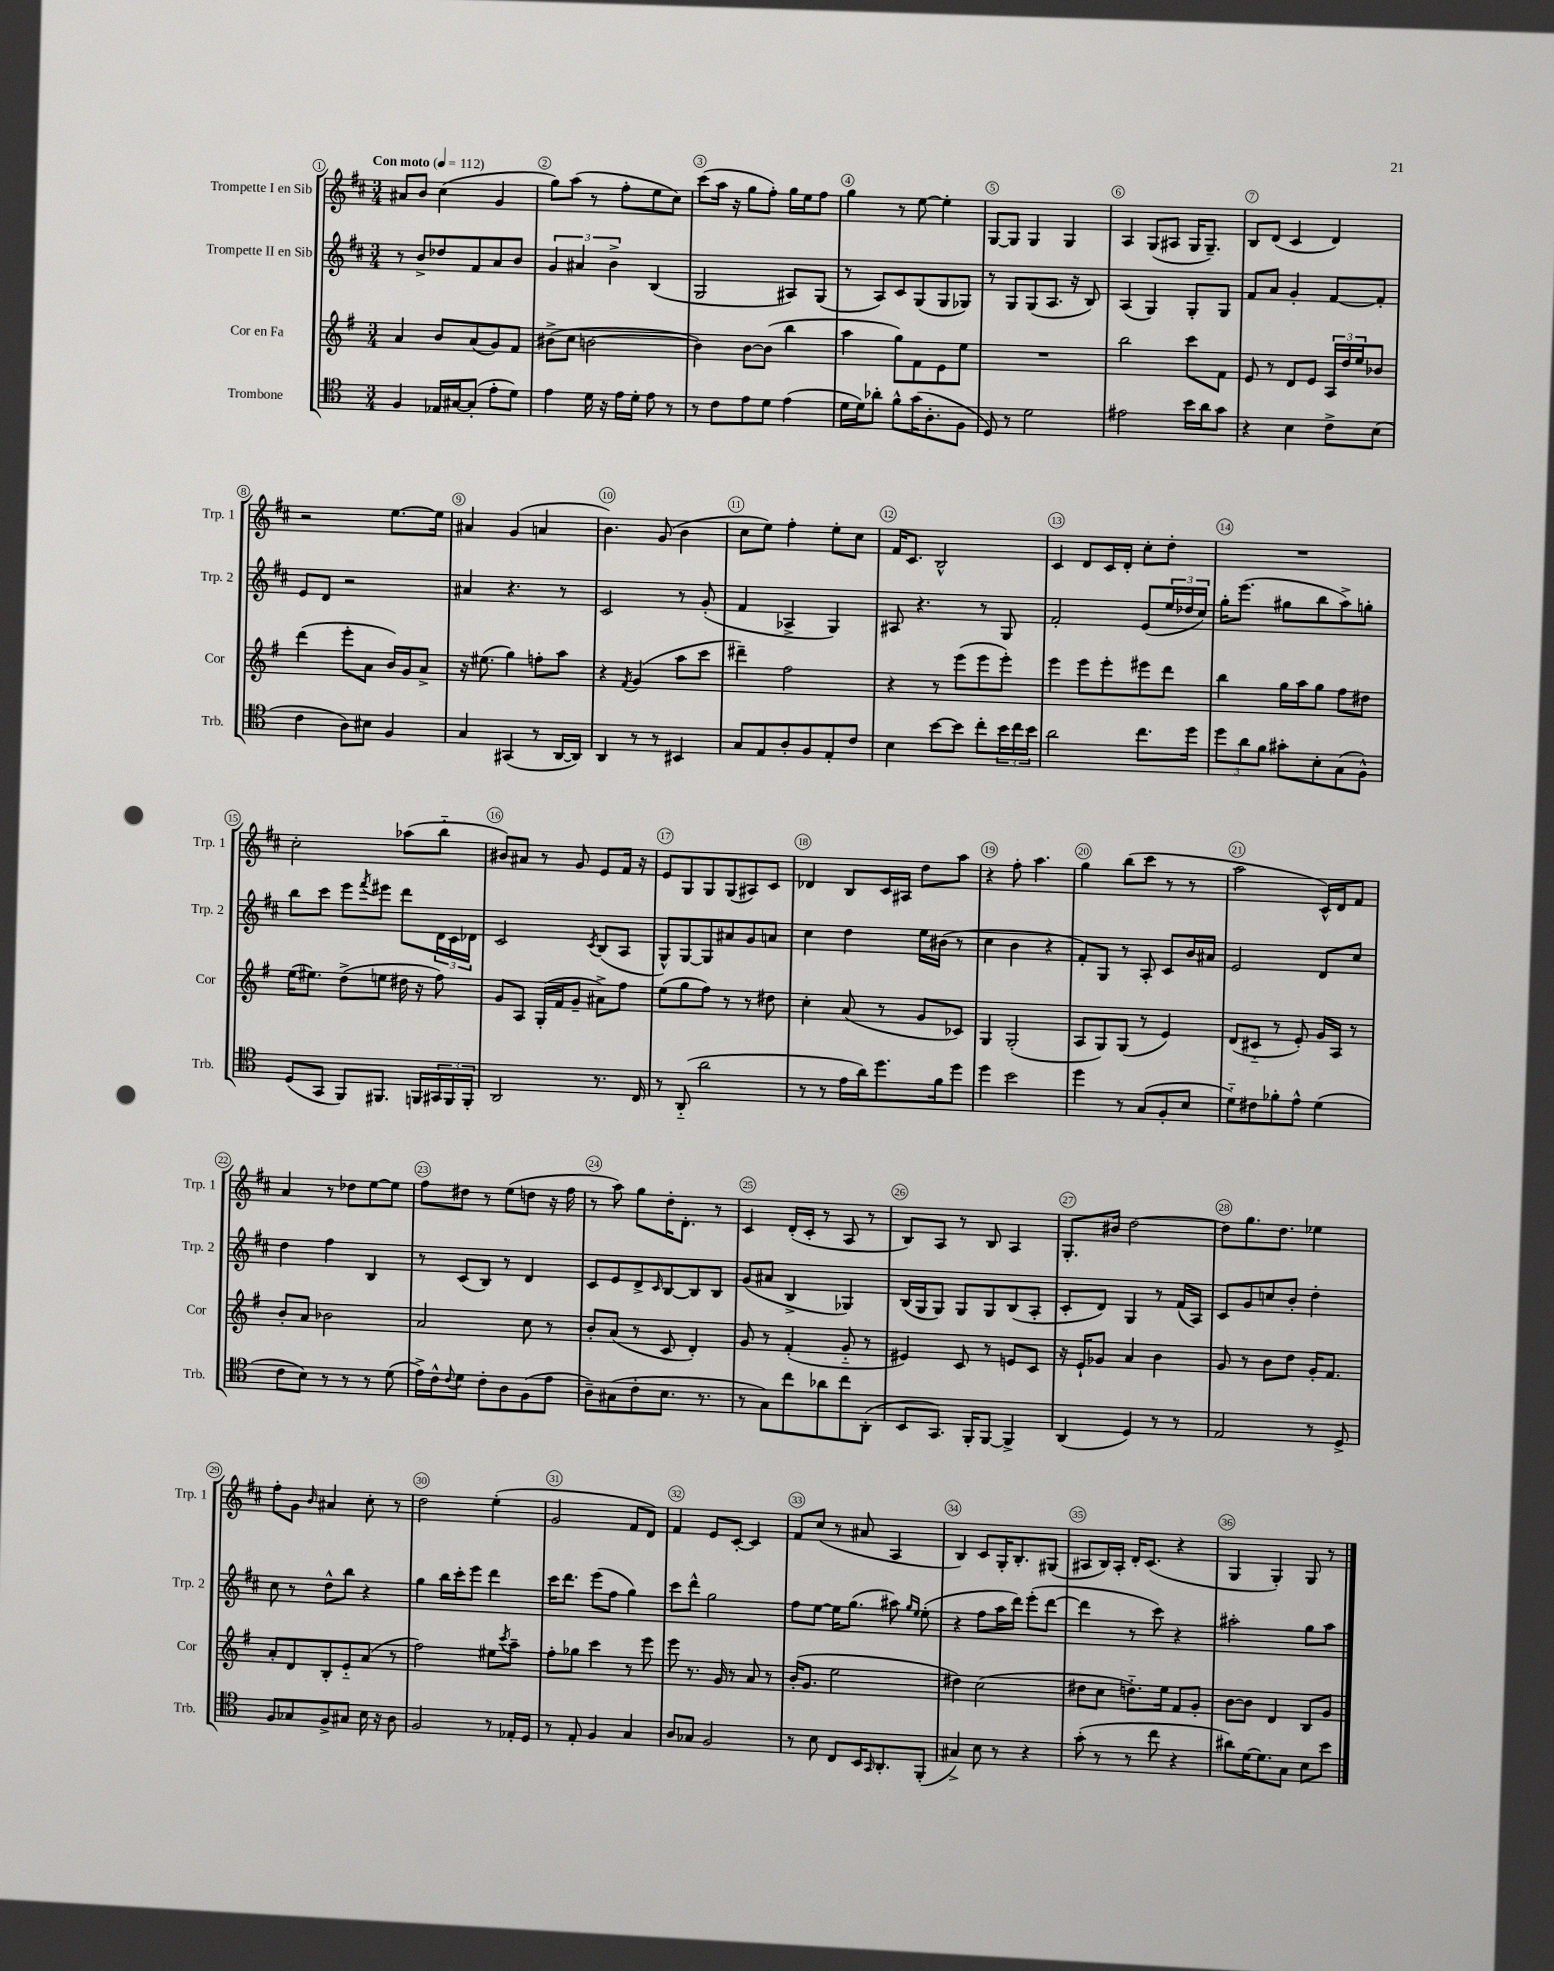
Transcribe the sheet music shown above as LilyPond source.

<<
\new StaffGroup <<
\new Staff = "s0" \with { instrumentName = "Trompette I en Sib" shortInstrumentName = "Trp. 1" } {
    \clef treble \key d \major \numericTimeSignature \time 3/4 \tempo "Con moto" 4 = 112
    ais'8 b'8 cis''4( g'4 |
    g''8) a''8( r8 fis''8-. e''8 cis''8) |
    cis'''8( a''16 r16 g''8 fis''8-.) g''16 e''16 fis''8 |
    g''4 r8 e''8~ e''4-. |
    g8~ g8 g4 g4 |
    a4 g8( ais8 g16 g8.--) |
    b8 d'8( cis'4 d'4) |
    r2 e''8.~ e''16 |
    ais'4 g'4( a'4 |
    b'4.) g'8( b'4 |
    cis''8 e''8) fis''4-. e''8-. cis''8 |
    fis'16 cis'8. b2-^ |
    cis'4 d'8 cis'16 d'16-. cis''8-. d''8-. |
    R2. |
    cis''2-. aes''8( b''8-_ |
    bis'8) ais'8 r8 g'8 e'8 fis'16 r16 |
    e'8 g8 g8 g8( ais8) cis'8 |
    des'4 b8 cis'16 ais16 d''8 a''8 |
    r4 fis''8-. a''4. |
    g''4 b''8( cis'''8 r8 r8 |
    a''2 cis'16-^) d'16 fis'8 |
    a'4 r8 des''8 e''8~ e''8 |
    fis''8 dis''8 r8 e''8( d''8 r16 fis''16 |
    r8 a''8) g''8 d''16-. d'8.-. r8 |
    cis'4 d'16-.( cis'16-. r8 a8 r8 |
    b8) a8 r8 b8 a4 |
    g8.-. bis'16 d''2~ |
    d''8 g''8. d''8. ees''4 |
    fis''8-. g'8 \grace { b'16 } ais'4 cis''8-. r8 |
    d''2 e''4-.( |
    g'2 fis'8 d'8) |
    fis'4 e'8 cis'8~-. cis'4 |
    fis'8 cis''8( r8 ais'8 a4 |
    b4) cis'8 g16-. b8.-. gis8( |
    ais8 b16) ais16-. d'16-. cis'8.( r4 |
    g4 g4-.) g8 r8 \bar "|." |
}
\new Staff = "s1" \with { instrumentName = "Trompette II en Sib" shortInstrumentName = "Trp. 2" } {
    \clef treble \key d \major \numericTimeSignature \time 3/4
    r8 b'8-> des''8 fis'8 a'8 b'8 |
    \tuplet 3/2 { g'4 ais'4 b'4-> } b4( |
    g2 ais8) g8( |
    r8 a8) cis'8 g8( g8 ges8) |
    r8 g8 g8( a8. r16 b8) |
    a4( g4) g8-. g8 |
    fis'8 a'8 g'4-. fis'8~ fis'8-. |
    e'8 d'8 r2 |
    ais'4 r4. r8 |
    cis'2 r8 g'8-.( |
    fis'4 aes4-> g4) |
    ais8 r4. r8 g8 |
    fis'2-. e'8( \tuplet 3/2 { e''16 des''16 cis''16) } |
    g''16-. e'''8.( gis''8 b''8 a''8->) g''8-. |
    b''8 cis'''8 e'''8 \acciaccatura { fis'''8 } eis'''8 d'''8 \tuplet 3/2 { d'16 cis'16 des'16 } |
    cis'2 \acciaccatura { cis'8 } b8( a8 |
    g8-^) g8~ g8 ais'8 g'8 a'8 |
    cis''4 d''4 e''16 bis'16( r8 |
    cis''4 b'4 r4 |
    fis'8-.) g8 r8 a8-. cis'8 b'16 ais'16 |
    e'2 d'8 cis''8 |
    d''4 fis''4 b4 |
    r8 cis'8( b8) r8 d'4 |
    cis'8 e'8 d'8-> \grace { cis'16 } b8~ b8 b8 |
    g'8( ais'8 b4-> ges4) |
    b16( g16 g8) g8 g8 b8( a8-. |
    cis'8-. d'8) g4 r8 fis'16( a16) |
    cis'8 g'8 c''8 b'8-. d''4-. |
    cis''8 r8 d''8-^ b''8 r4 |
    g''4 b''16 cis'''16-. e'''8 d'''4 |
    cis'''16 d'''8. e'''8( fis''8 g''4) |
    cis'''8 d'''8-^ g''2 |
    fis''8 e''8~ e''16 g''8.( ais''8) \grace { g''16 e''16 } e''8-.( |
    r4 fis''8 a''16 d'''16) e'''8-.( d'''8~ |
    d'''4 r8 cis'''8) r4 |
    ais''2-. g''8 ais''8 \bar "|." |
}
\new Staff = "s2" \with { instrumentName = "Cor en Fa" shortInstrumentName = "Cor" } {
    \clef treble \key g \major \numericTimeSignature \time 3/4
    a'4 b'8 a'8( g'8) fis'8 |
    bis'8->( c''8 b'2~ |
    b'4) b'8~ b'8( b''4 |
    a''4 g''8) fis'8 e'8 e''8 |
    R2. |
    b''2 c'''8 fis'8 |
    e'8 r8 d'8 e'8 \tuplet 3/2 { a16 d''16 e''16 } bes'8 |
    d'''4( e'''8-. a'8 b'16) g'16 a'8-> |
    r16 eis''8.( g''4) f''8-. a''8 |
    r4 \acciaccatura { fis'8 } g'4( a''8 c'''8 |
    dis'''4--) fis''2 |
    r4 r8 e'''8( e'''8 e'''8-.) |
    e'''4 e'''8 e'''8-. eis'''8 d'''8 |
    b''4 g''16 a''16 g''8 fis''8 dis''8 |
    e''16( eis''8.) d''8->( e''8 dis''16 r16 fis''8) |
    g'8 a8 g16-.( fis'16 g'8-- ais'8->) fis''8 |
    e''8( g''8 fis''8) r8 r8 dis''8 |
    c''4-. a'8( r8 g'8 ces'8) |
    g4 g2-.( |
    a8 g8) g8( r8 e'4) |
    d'8( cis'8-_ r8 e'8-.) g'16 a16 r8 |
    b'8-. a'8 bes'2 |
    a'2 c''8 r8 |
    b'8-. a'8( r8 c'8 d'4-.) |
    g'8 r8 fis'4-.( g'8-_ r8 |
    eis'4) c'8 r8 e'8 c'8 |
    r16 e'16-! ges'8 a'4 b'4 |
    g'8 r8 b'8 d''8 g'16-. fis'8. |
    a'8-. d'8 b8-. e'8-_ a'8( r8 |
    fis''2) eis''8 \acciaccatura { c'''8 } a''8-- |
    fis''8-. ges''8 c'''4 r8 e'''8 |
    e'''8 r8. g'16 r8 a'8 r8 |
    b'16-.( g'8. e''2 |
    dis''4) c''2( |
    dis''8 c''8 d''8.-_) e''16 fis'8 g'8-. |
    b'8~ b'8 d'4 b8 g'8 \bar "|." |
}
\new Staff = "s3" \with { instrumentName = "Trombone" shortInstrumentName = "Trb." } {
    \clef tenor \key c \major \numericTimeSignature \time 3/4
    f4 ees16 gis16~ gis8-.( e'8-. d'8) |
    e'4 d'16 r16 e'16 d'16-. e'8 r8 |
    r8 c'8 e'8 d'8 e'4( |
    d'16 d'16) aes'8-. f'8-^ g'16( a8.-. f8 |
    d8) r8 d'2 |
    eis'2 b'16 a'16 g'8 |
    r4 b4 c'8-> b8( |
    c'4 a8) bis8 f4 |
    g4 gis,4( r8 a,16~ a,16) |
    a,4 r8 r8 bis,4 |
    g8 e8 a8-. f8 e8-. c'8 |
    b4 b'8~ b'8 c''8-. \tuplet 3/2 { b'16 c''16 b'16 } |
    a'2 c''8. d''16 |
    \tuplet 3/2 { d''8 a'8 f'8 } gis'8-. b8-. g8( f8-^) |
    d8( g,8 f,8) fis,8. f,16 \tuplet 3/2 { gis,16 f,16 f,16-. } |
    a,2 r8. c16 |
    r8 a,8-_( a'2 |
    r8 r8 e'16 a'16) d''8. f'16 d''8 |
    d''4 b'2 |
    d''4 r8 g8( f8-. b8 |
    d'8-_) cis'8 fes'8-. e'8-^ d'4( |
    c'8 b8) r8 r8 r8 d'8( |
    e'16->) c'16-^ \appoggiatura { c'8 } d'8 c'8-. a8 f8( e'8 |
    a8--) gis8( c'8-. b8. r8. |
    r8 g8) c''8 aes'8 c''8 a,8-.( |
    b,8 g,8.) f,16-. f,8~ f,4-> |
    a,4( d4) r8 r8 |
    e2 r8 d8-> |
    f8 ges8 f8-> gis8 b16 r16 a8 |
    f2 r8 ees16-. d16 |
    r8 e8-. f4 g4 |
    a8 ges8 f2 |
    r8 b8 c8 b,16 \grace { g,16 } a,8.-. f,8-.( |
    gis4->) b8 r8 r4 |
    g'8-.( r8 r8 c''8 r4 |
    ais'8) d'16~ d'8. g8 b8 b'8 \bar "|." |
}
>>
>>
\layout { \context { \Score \override BarNumber.break-visibility = ##(#f #t #t) barNumberVisibility = #all-bar-numbers-visible \override BarNumber.stencil = #(make-stencil-circler 0.1 0.3 ly:text-interface::print) } }
